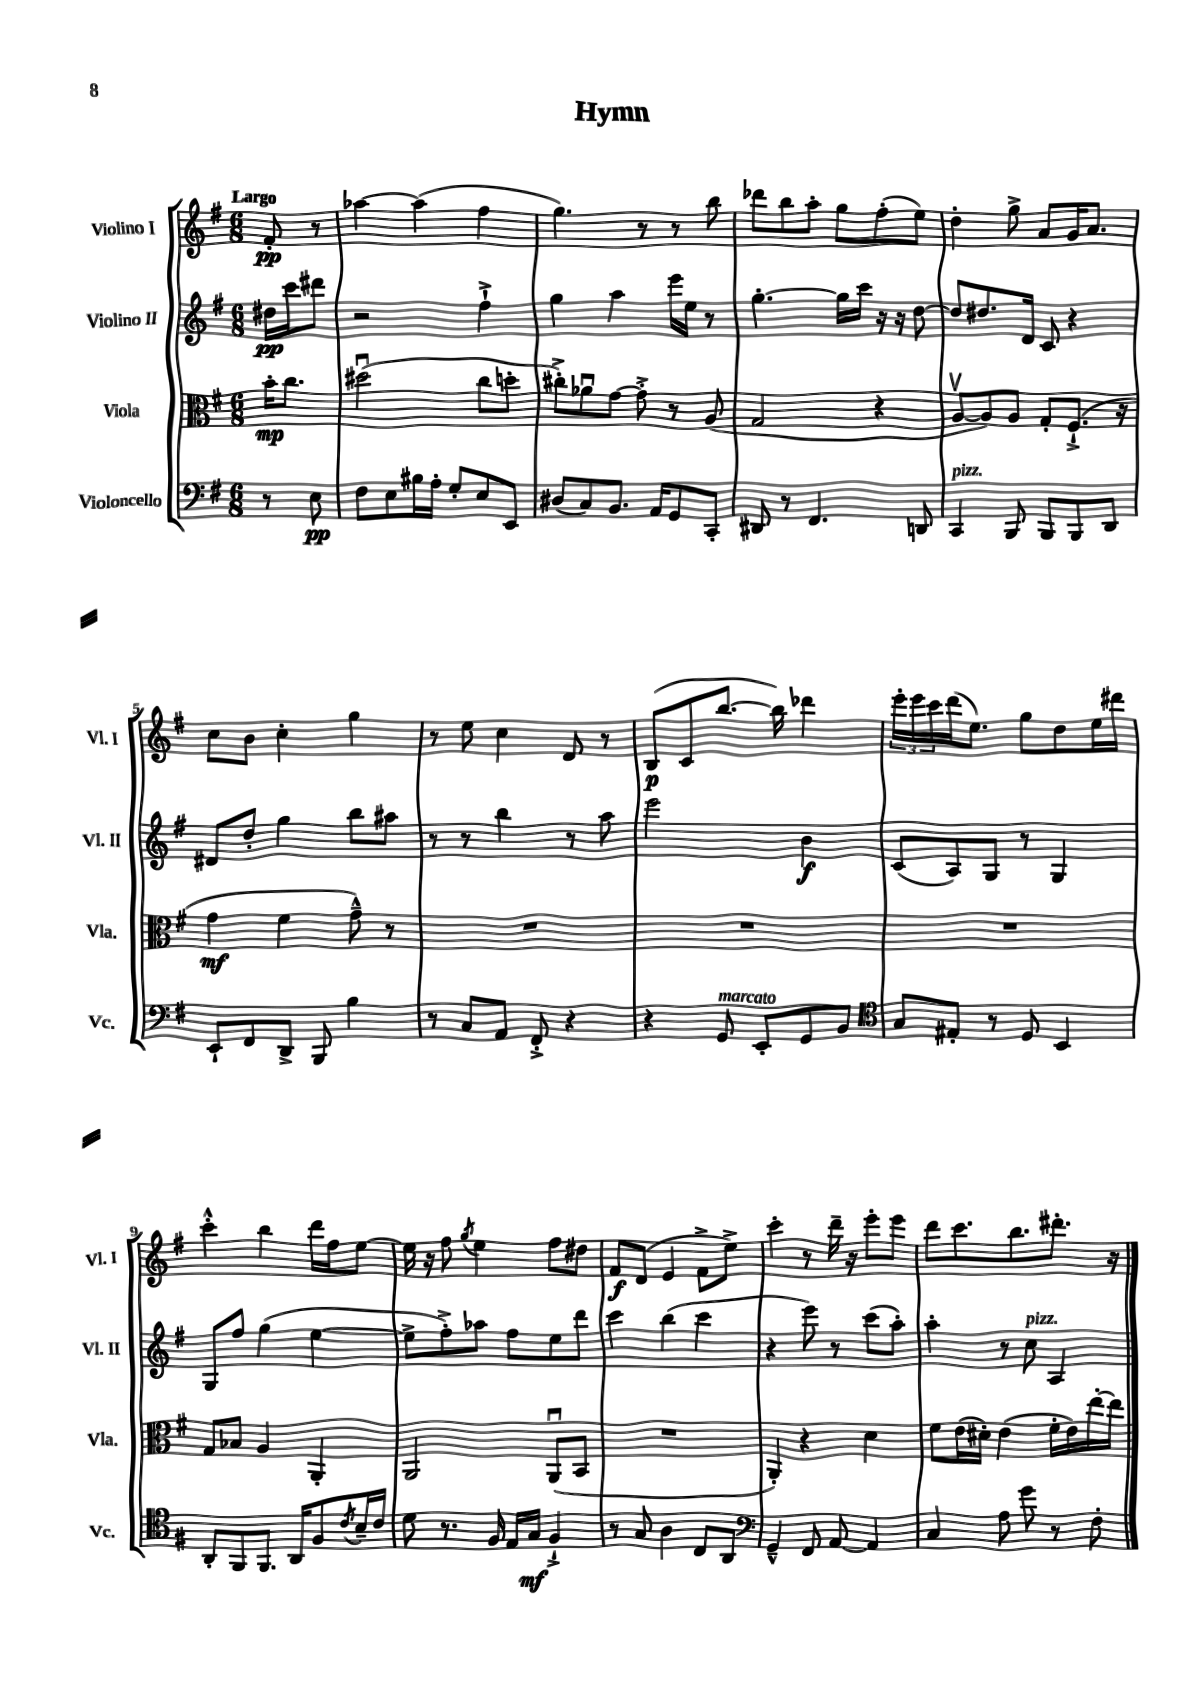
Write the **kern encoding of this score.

**kern	**dynam	**kern	**dynam	**kern	**dynam	**kern	**dynam
*part4	*part4	*part3	*part3	*part2	*part2	*part1	*part1
*staff4	*staff4	*staff3	*staff3	*staff2	*staff2	*staff1	*staff1
*I"Violoncello	*	*I"Viola	*	*I"Violino II	*	*I"Violino I	*
*I'Vc.	*	*I'Vla.	*	*I'Vl. II	*	*I'Vl. I	*
*clefF4	*	*clefC3	*	*clefG2	*	*clefG2	*
*k[f#]	*	*k[f#]	*	*k[f#]	*	*k[f#]	*
*M6/8	*	*M6/8	*	*M6/8	*	*M6/8	*
=	=	=	=	=	=	=	=
!	!	!	!	!	!	!LO:TX:a:B:t=Largo	!
8r	.	16b'\KL	mp	16dd#X\LL	pp	8f#'/	pp
.	.	8.cc\J	.	16ccc\J	.	.	.
8E\	pp	.	.	8ddd#X\J	.	8r	.
=1	=1	=1	=1	=1	=1	=1	=1
8F#\L	.	(2dd#Xu\	.	2r	.	[4aa-X\	.
8E\	.	.	.	.	.	.	.
16B#X\L	.	.	.	.	.	(4aa-\]	.
16A'\JJ	.	.	.	.	.	.	.
8G'/L	.	.	.	.	.	.	.
8E/	.	8cc\L	.	4ff#`^\	.	4ff#\	.
8EE/J	.	8ddn'\J	.	.	.	.	.
=2	=2	=2	=2	=2	=2	=2	=2
(8D#X/L	.	8cc#X'^\L)	.	4gg\	.	4.gg\)	.
8C/)	.	8a-Xu\	.	.	.	.	.
8.BB/J	.	[8g\J	.	4aa\	.	.	.
.	.	8g'^\]	.	.	.	8r	.
16AA/KL	.	.	.	.	.	.	.
8GG/	.	8r	.	16eee\LL	.	8r	.
.	.	.	.	16ee\JJ	.	.	.
8CC'/J	.	(8A/	.	8r	.	8bb\	.
=3	=3	=3	=3	=3	=3	=3	=3
8DD#X/	.	2G/	.	[4.gg'\	.	8ddd-X\L	.
8r	.	.	.	.	.	8bb\	.
4.FF#/	.	.	.	.	.	8aa'\J	.
.	.	.	.	16gg\LL]	.	8gg\L	.
.	.	.	.	16ccc\JJ	.	.	.
.	.	4r	.	16r	.	(8ff#'\	.
.	.	.	.	16r	.	.	.
8DDn/	.	.	.	[8dd\	.	8ee\J)	.
=4	=4	=4	=4	=4	=4	=4	=4
!LO:TX:a:i:t=pizz.	!	!	!	!	!	!	!
4CC/	.	[8Av/L	.	8dd/L]	.	4dd'\	.
.	.	8A/])	.	8.dd#X/	.	.	.
8BBB/	.	8A/J	.	.	.	8gg^\	.
.	.	.	.	16d/Jk	.	.	.
8BBB/L	.	8G'/L	.	8c/	.	8a/L	.
8BBB/	.	(8.F#`^/J	.	4r	.	16g/K	.
.	.	.	.	.	.	8.a/J	.
8DD/J	.	.	.	.	.	.	.
.	.	16r	.	.	.	.	.
!!LO:LB:g=z
=5	=5	=5	=5	=5	=5	=5	=5
8EE`/L	.	4g\	mf	8d#X/L	.	8cc\L	.
8FF#/	.	.	.	8dd'/J	.	8b\J	.
8DD^/J	.	4f#\	.	4gg\	.	4cc'\	.
8BBB/	.	.	.	.	.	.	.
4B\	.	8g~^^\)	.	8bb\L	.	4gg\	.
.	.	8r	.	8aa#X\J	.	.	.
=6	=6	=6	=6	=6	=6	=6	=6
8r	.	2.r	.	8r	.	8r	.
8C/L	.	.	.	8r	.	8ee\	.
8AA/J	.	.	.	4bb\	.	4cc\	.
8FF#'^/	.	.	.	.	.	.	.
4r	.	.	.	8r	.	8d/	.
.	.	.	.	8aa\	.	8r	.
=7	=7	=7	=7	=7	=7	=7	=7
4r	.	2.r	.	2eee\	.	(8B/L	p
.	.	.	.	.	.	8c/	.
!LO:TX:a:i:t=marcato	!	!	!	!	!	!	!
8GG/	.	.	.	.	.	[8.bb/J	.
8EE'/L	.	.	.	.	.	.	.
.	.	.	.	.	.	16bb\])	.
8GG/	.	.	.	4b\	f	4ddd-X\	.
8BB/J	.	.	.	.	.	.	.
=8	=8	=8	=8	=8	=8	=8	=8
*clefC4	*	*	*	*	*	*	*
8G/L	.	2.r	.	(8c/L	.	24eee'\LL	.
.	.	.	.	.	.	24eee\	.
.	.	.	.	.	.	24ccc\	.
8E#X'/J	.	.	.	8A/)	.	(16ddd\J	.
.	.	.	.	.	.	8.ee\J)	.
8r	.	.	.	8G/J	.	.	.
8D/	.	.	.	8r	.	8gg\L	.
4BB/	.	.	.	4G/	.	8dd\	.
.	.	.	.	.	.	16ee\L	.
.	.	.	.	.	.	16ddd#X\JJ	.
!!LO:LB:g=z
=9	=9	=9	=9	=9	=9	=9	=9
8AA'/L	.	8G/L	.	8G/L	.	4ccc'^^\	.
8FF#/	.	8B-X/J	.	8ff#/J	.	.	.
8.FF#/J	.	4A/	.	(4gg\	.	4bb\	.
16AA/KL	.	.	.	.	.	.	.
8F#/	.	4AA'/	.	[4ee\	.	16ddd\LL	.
.	.	.	.	.	.	16ff#\J	.
8qc/	.	.	.	.	.	.	.
16B~/L	.	.	.	.	.	[8ee\J	.
16c/JJ	.	.	.	.	.	.	.
=10	=10	=10	=10	=10	=10	=10	=10
8d\	.	2AA/	.	8ee^\L]	.	16ee\]	.
.	.	.	.	.	.	16r	.
8.r	.	.	.	8ff#'^\)	.	8ff#\	.
.	.	.	.	.	.	8qgg/	.
.	.	.	.	8aa-X\J	.	4ee\	.
16F#/	.	.	.	.	.	.	.
16E/LL	.	.	.	8ff#\L	.	.	.
16G/JJ	mf	.	.	.	.	.	.
4F#`^/	.	(8AAu/L	.	8ee\	.	8ff#\L	.
.	.	8BB/J	.	8ddd\J	.	8dd#X\J	.
=11	=11	=11	=11	=11	=11	=11	=11
8r	.	2.r	.	4ccc\	.	8f#/L	f
8G/	.	.	.	.	.	(8d/J	.
4A\	.	.	.	(4bb\	.	4e/	.
8C/L	.	.	.	4ccc\	.	8f#^\L	.
8AA/J	.	.	.	.	.	8ee^\J)	.
=12	=12	=12	=12	=12	=12	=12	=12
*clefF4	*	*	*	*	*	*	*
4GG~^^/	.	4AA'/)	.	4r	.	4ccc'\	.
8FF#/	.	4r	.	8eee\)	.	8r	.
[8AA/	.	.	.	8r	.	16ddd~\	.
.	.	.	.	.	.	16r	.
4AA/]	.	4d\	.	(8ccc\L	.	8eee'\L	.
.	.	.	.	8aa'\J)	.	8eee\J	.
=13	=13	=13	=13	=13	=13	=13	=13
4C/	.	8f#\L	.	4aa'\	.	8ddd\L	.
.	.	(16e\L	.	.	.	8.ccc\	.
.	.	16d#X'\JJ)	.	.	.	.	.
8A\	.	(4e\	.	8r	.	.	.
.	.	.	.	.	.	8.bb\	.
!	!	!	!	!LO:TX:a:i:t=pizz.	!	!	!
8g\	.	.	.	8cc\	.	.	.
8r	.	16f#'\LL	.	4A/	.	8.ddd#X'\J	.
.	.	16e\)	.	.	.	.	.
8F#'\	.	[16ee'\	.	.	.	.	.
.	.	16ee\JJ]	.	.	.	16r	.
==	==	==	==	==	==	==	==
*-	*-	*-	*-	*-	*-	*-	*-
